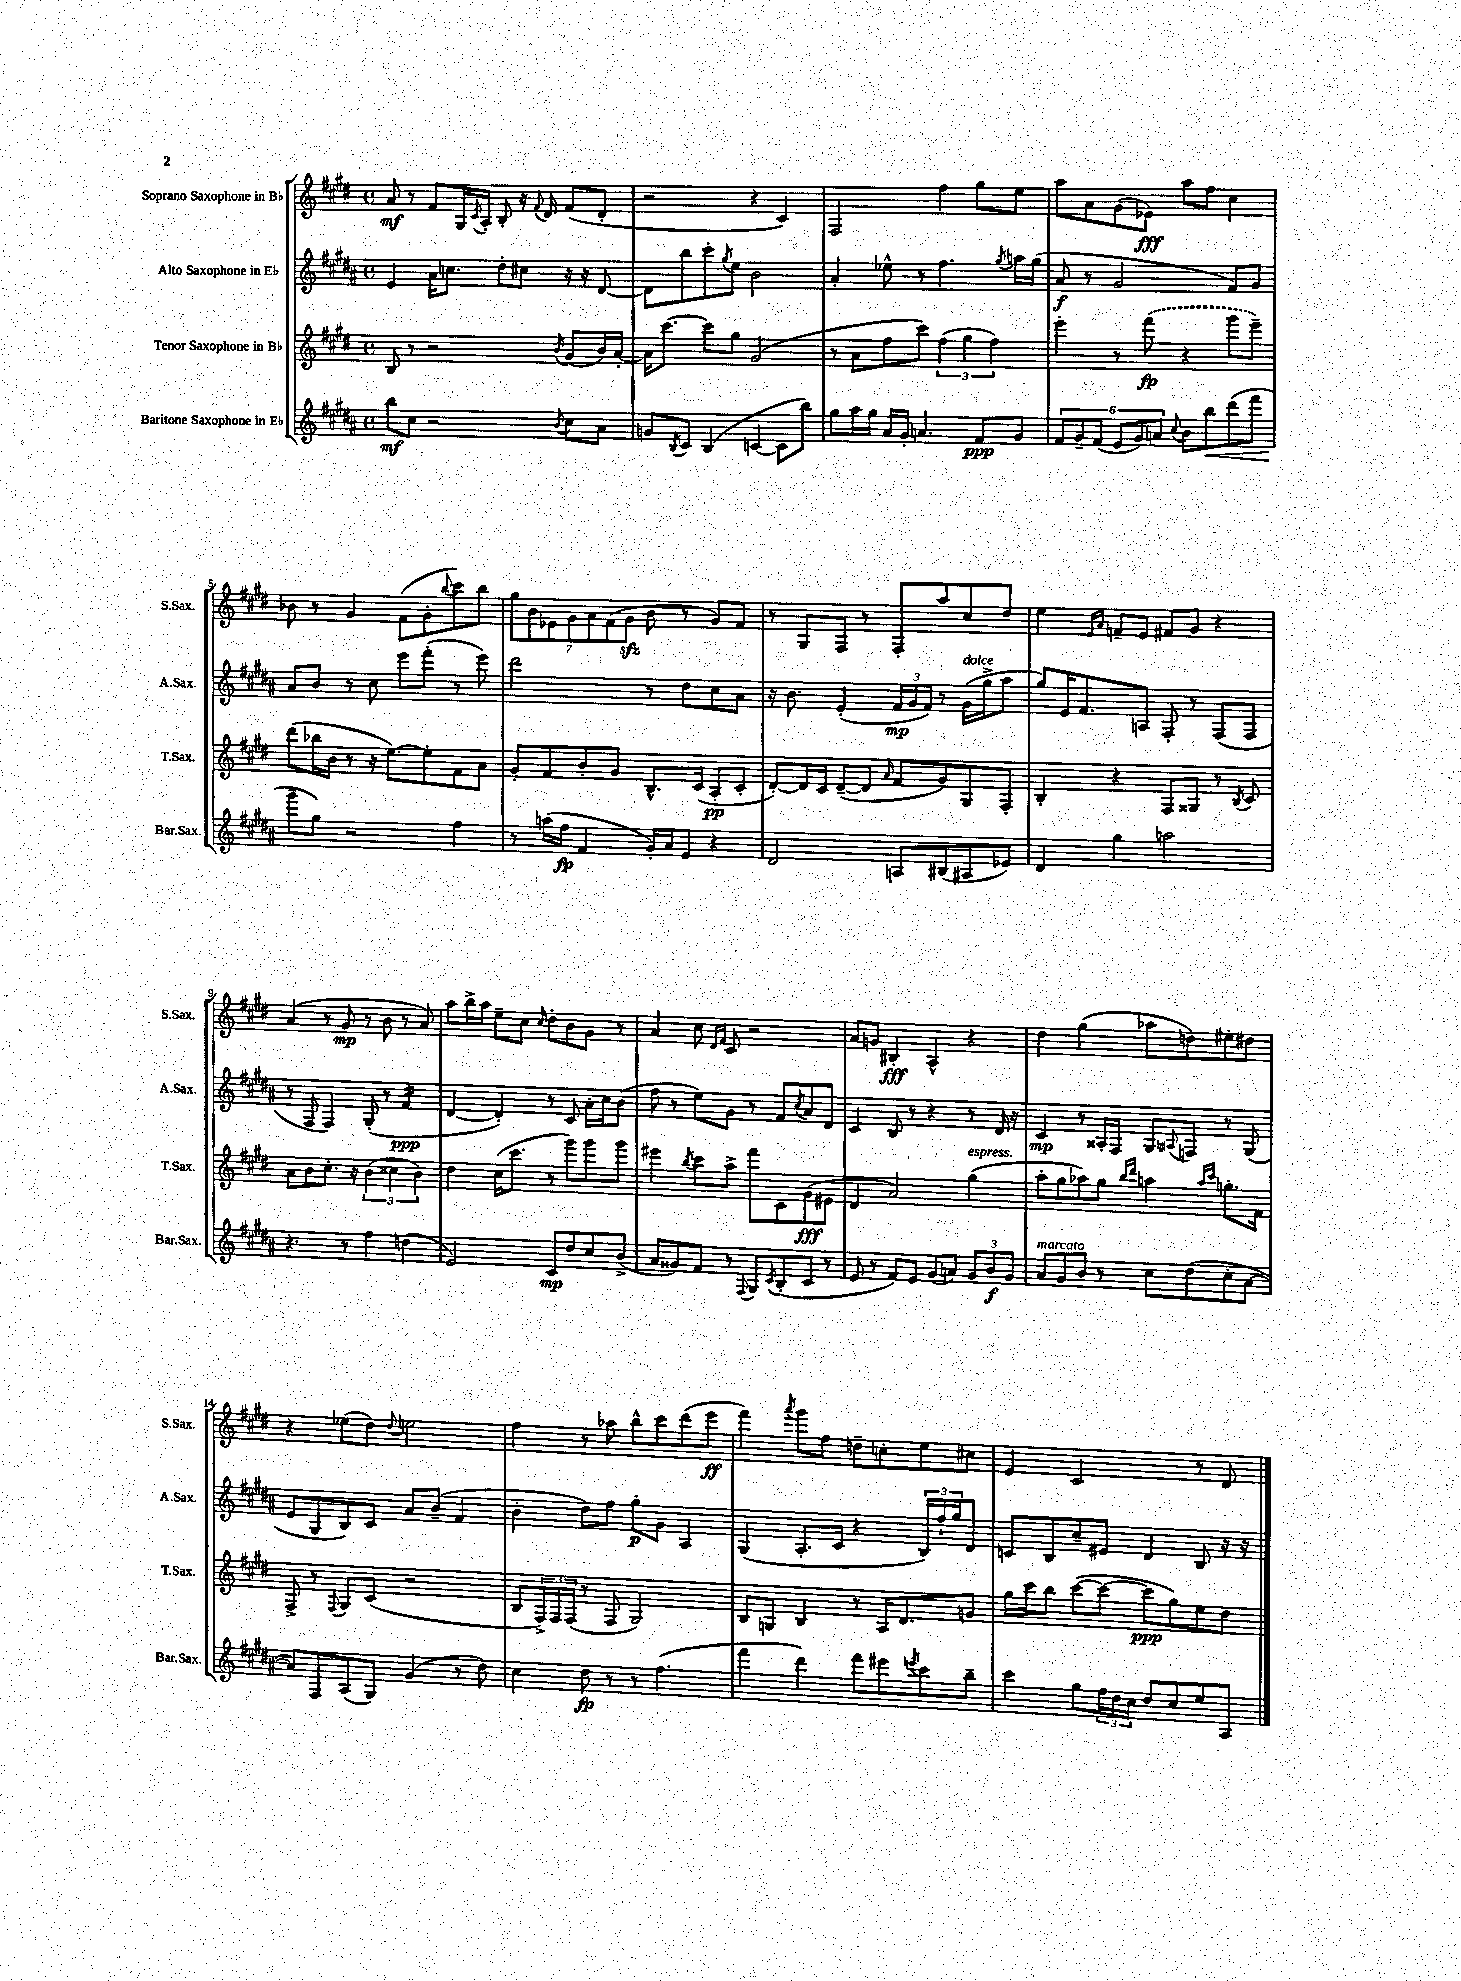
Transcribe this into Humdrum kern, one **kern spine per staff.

**kern	**kern	**kern	**kern
*staff4	*staff3	*staff2	*staff1
*clefG2	*clefG2	*clefG2	*clefG2
*k[f#c#g#d#a#]	*k[f#c#g#d#]	*k[f#c#g#d#a#]	*k[f#c#g#d#]
*M4/4	*M4/4	*M4/4	*M4/4
*met(c)	*met(c)	*met(c)	*met(c)
8bb	8B	4e	8a
8cc#	8r	.	8r
2r	2r	16a#	8f#
.	.	8.cc	.
.	.	.	16G#
.	.	.	8qc#
.	.	.	16A'
.	.	8dd#'	8B'
.	.	8cc#	16r
.	.	.	8qqf#
.	.	.	16d#
8qb	8qb	.	.
8cc#	(8g#	16r	(8f#
.	.	16r	.
8a#	16b)	[8d#	8d#'
.	[16a'	.	.
=	=	=	=
8g	16a]	8d#]	2r
.	[8.ccc#	.	.
8qB	.	.	.
8c#	.	8bb	.
(4B	8ccc#]	8ccc#'	.
.	.	8qgg#	.
.	8gg#	8ee	.
[4c	(2g#	2b	4r
8c]	.	.	4c#)
8bb)	.	.	.
=	=	=	=
8gg#	8r	4a#'	2F#
16aa#	8a	.	.
16gg#	.	.	.
16a#	8ff#	8ee-^^	.
16g#'	.	.	.
4.a	8ccc#)	8r	.
.	(6ff#	4.ff#	4ff#
.	6gg#	.	.
8f#	.	.	8gg#
.	6ff#)	.	.
.	.	8qgg#	.
8g#	.	16aa	8ee
.	.	(16gg#	.
=	=	=	=
12f#	4eee'	8a#	8aa
12g#~	.	.	.
.	.	8r	8a
(12f#	.	.	.
12e	8r	2g#	(8g#
12g#)	.	.	.
.	(8fff#	.	8e-)
12a	.	.	.
8qqcc#	.	.	.
8b	4r	.	8aa
8bb	.	.	8ff#
(8ddd#	8ggg#	8f#)	4cc#
8fff#	8eee~)	8g#	.
=	=	=	=
8ggg#~	(8ddd#	8a#	8b-
8gg#)	16bb-	8b	8r
.	16b	.	.
2r	8r	8r	4g#
.	16r	8cc#	.
.	[8.ee)	.	.
.	.	8eee	(8f#
.	8ee']	(8fff#'	8g#'
.	.	.	8qqbb
4ff#	8f#	8r	8ccc#)
.	8a	8eee)	8bb
=	=	=	=
8r	8g#'	2ddd#	14gg#
.	.	.	14b
(16aa	8f#	.	.
.	.	.	14e-
16ff#	.	.	.
.	.	.	14g#
4f#	8b'	.	.
.	.	.	14a
.	.	.	(14f#
.	8g#	.	.
.	.	.	14g#
16g#')	8.B^^	8r	8b
16a#	.	.	.
8e	.	8dd#	8r
.	(16c#	.	.
4r	8A'	8cc#	8g#)
.	8c#'	8a#	8f#
=	=	=	=
2d#	[8d#')	16r	8r
.	.	8.b	.
.	16d#]	.	8G#
.	16c#	.	.
.	([8d#~	(4e'	8F#
.	8d#]	.	8r
.	16qqa	.	.
8A	8f#	24f#	8F#'
.	.	24g#	.
.	.	24f#)	.
(8B#	8g#)	8r	8aa
8A#	8G#	(16g#	8cc#
.	.	16gg#^	.
8e-)	8F#'	8aa#	8dd#
=	=	=	=
4d#	4B'	8gg#)	4ee
.	.	16e	.
.	.	8.f#	.
.	.	.	16qqe
.	.	.	16qqa
4gg#	4r	.	8f~
.	.	8A	8e
2aa	8F#	8F#'	8f#
.	8G##	8r	8g#
.	8r	(8F#	4r
.	8qB	.	.
.	8c#	8F#	.
=	=	=	=
4.r	8a	8r	(4a
.	8b	8F#	.
.	8.cc#'	4F#)	8r
8r	.	.	8g#
.	16r	.	.
4ff#	(6b	(8G#'	8r
.	.	8r	8b
.	6cc##	.	.
(4dd	.	4f#	8r
.	6b)	.	.
.	.	.	8a)
=	=	=	=
2e)	4dd#	[4d#	8aa
.	.	.	16bb^
.	.	.	16aa
.	(16cc#	4d#'])	8ee~
.	8.ccc#	.	.
.	.	.	8cc#
.	.	.	16qqcc#
8c#	8r	8r	8dd#'
8dd#	8ggg#)	8c#	8b
8cc#	8ggg#	16a#'	8g#
.	.	16cc#	.
(8b^	8ggg#	(8b	8r
=	=	=	=
8a#	4eee#	8ff#	4a
8g##)	.	8r	.
.	8qbb	.	.
8f#	8ccc#	8ee)	8cc#
.	.	.	16qqd#
.	.	.	16qqf#
8r	8aa^	8g#	8c#
8qqF#	.	.	.
8G#	8fff#	8r	2r
8qc#	.	.	.
(8B'	8c#	8f#	.
.	.	8qcc#	.
8c#	(8g#	8a#	.
8r	8e#	8d#	.
=	=	=	=
8e	4d#	4c#	8a
8r	.	.	8g
8f#)	2a)	8B	4B#'
8e	.	8r	.
(8g#	.	4r	4A^^
8a)	.	.	.
12g#	(4gg#	8r	4r
12b	.	.	.
.	.	16d#	.
12g#	.	.	.
.	.	16r	.
=	=	=	=
8a#	8aa'	4c#	4dd#
8g#	8gg#	.	.
8b	8aa-)	8r	(4gg#
8r	8gg#	16A##'	.
.	.	16F#	.
.	16qqbb	.	.
.	16qqddd#	.	.
8cc#	4aa	8G#	8aa-
.	.	8qqA#	.
(8dd#	.	8F	8dd)
.	16qqaa	.	.
.	16qqccc#	.	.
8cc#'	8.gg'	8r	8ee#'
[8a#	.	(8G#	8dd#
.	16f#	.	.
=	=	=	=
8a#])	8F#^	8e	4r
8F#	8r	8G#	.
.	8qqF#	.	.
(8A#	8G#	8B)	(8ee-
8G#)	(8c#	8c#	8dd#)
.	.	.	8qqdd#
(4g#	2r	8a#	2ee
.	.	(8b~	.
8r	.	4f#	.
8dd#)	.	.	.
=	=	=	=
4cc#	8B	4b'	4ff#
.	24F#^)	.	.
.	24F#	.	.
.	(24F#	.	.
8dd#	8r	8dd#)	8r
8r	8F#	8ff#	8aa-
8r	2G#)	8gg#'	8bb^^
(4.ff#	.	8g#	8ccc#
.	.	4A#	(8ddd#
.	.	.	8eee
=	=	=	=
4fff#	8B	(4G#	4fff#)
.	8G	.	.
.	.	.	8qaaa
4ddd#)	4B	8.A#'	8ggg#
.	.	.	8ff#
.	.	16c#	.
8fff#	8r	4r	8dd~
8eee#	16A	.	8cc'
.	8.d#	.	.
8qeee	.	.	.
8ccc#	.	24B)	8ee
.	.	24ff#`	.
.	.	24gg#	.
8bb~	8g	8d#	8cc#
=	=	=	=
4ccc#	16gg#	8c	4e
.	16ccc#	.	.
.	8bb	8B	.
8gg#	([8ccc#	8cc#~	2c#
24ff#	8ccc#_	8e#	.
24dd#	.	.	.
24cc#	.	.	.
8dd#	8ccc#]	4d#	.
8cc#	8gg#)	.	.
8ee	8ee	8B	8r
8A#	8dd#	16r	8d#
.	.	16r	.
==	==	==	==
*-	*-	*-	*-
